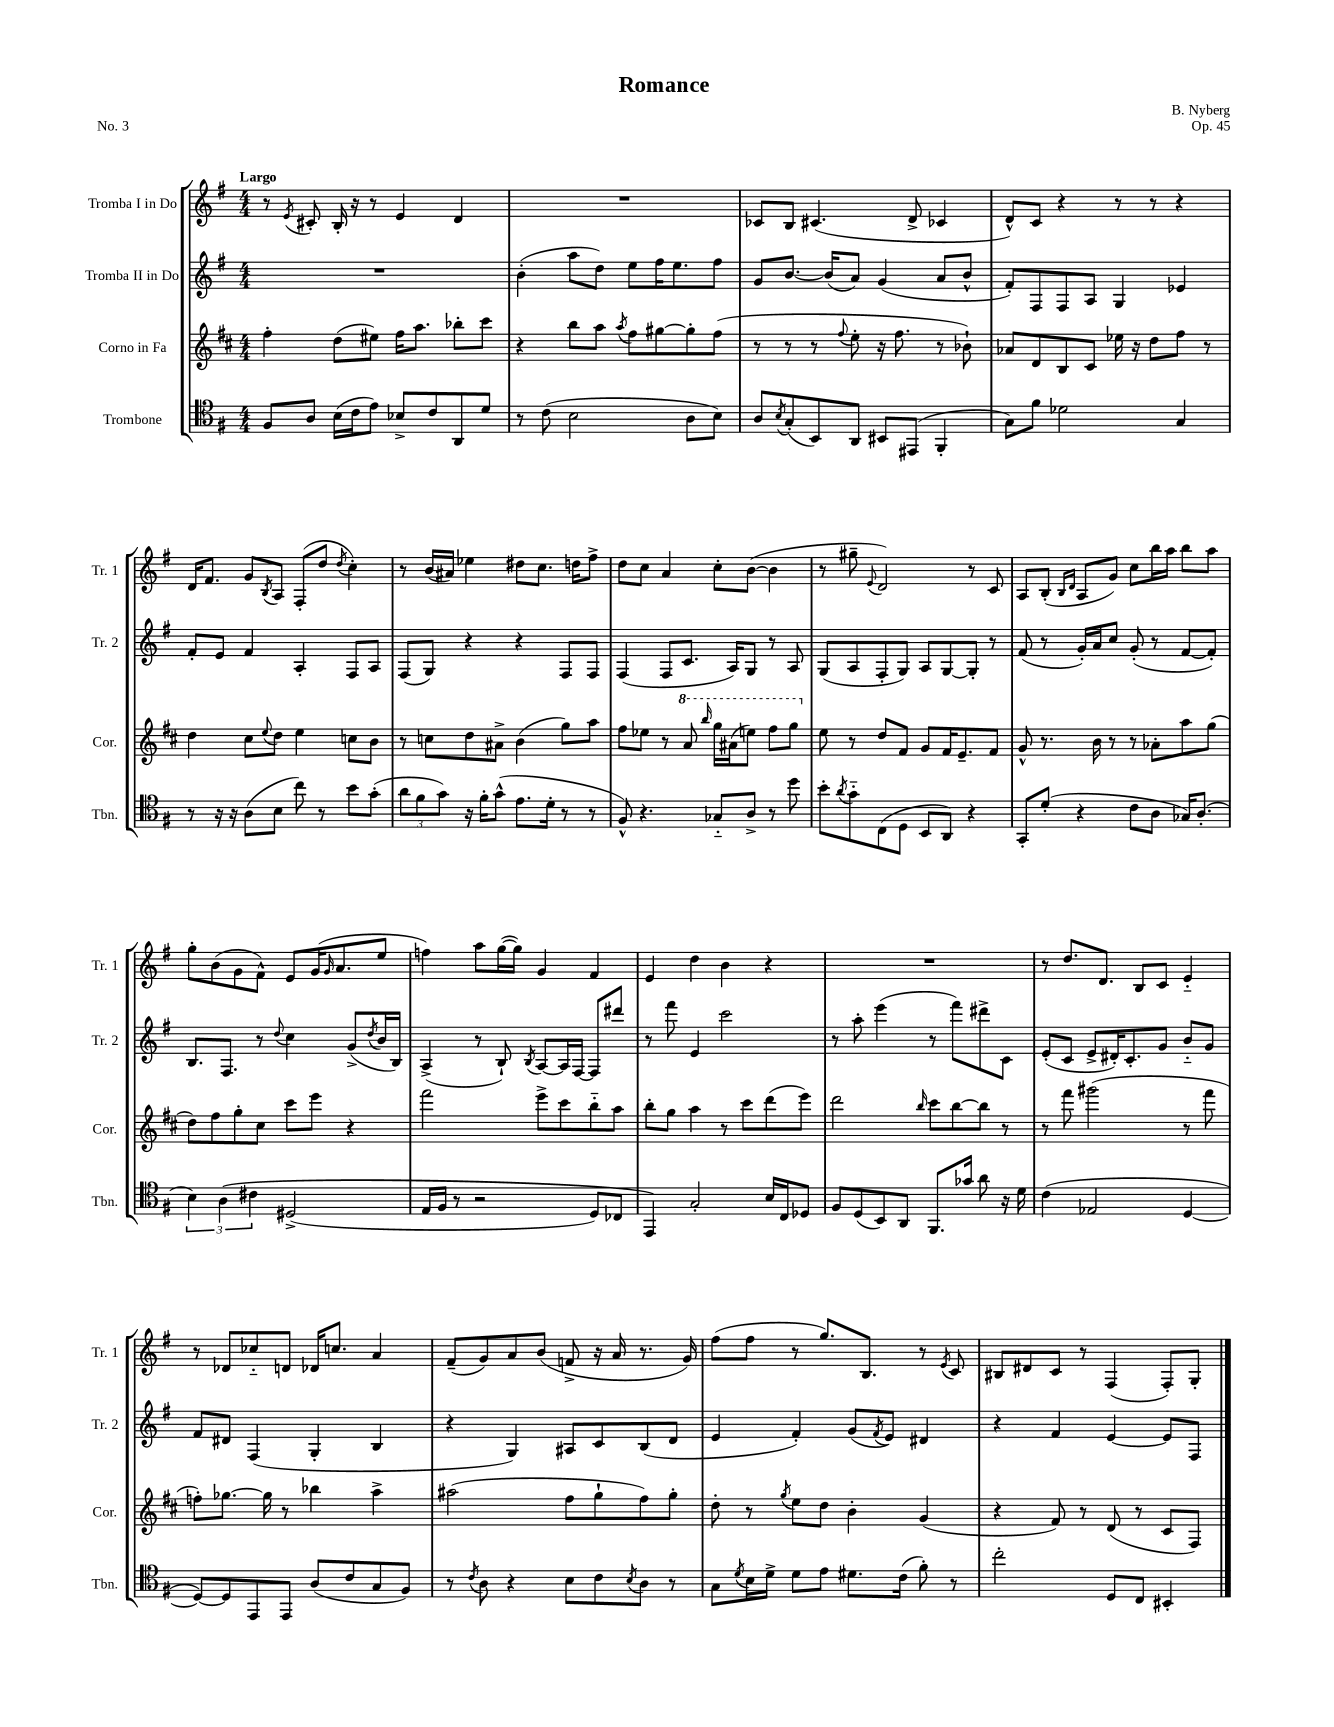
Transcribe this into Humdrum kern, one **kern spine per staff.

**kern	**kern	**kern	**kern
*staff4	*staff3	*staff2	*staff1
*clefC4	*clefG2	*clefG2	*clefG2
*k[f#]	*k[f#c#]	*k[f#]	*k[f#]
*M4/4	*M4/4	*M4/4	*M4/4
8F#/L	4ff#'\	1r	8r
.	.	.	8qe/
8A/J	.	.	8c#'/
(16B\LL	(8dd\L	.	16B'/
16c\J	.	.	16r
8e\J)	8ee#\J)	.	8r
8B-^/L	16ff#\LK	.	4e/
.	8.aa\J	.	.
8c/	.	.	.
8AA/	8bb-'\L	.	4d/
8d/J	8ccc#\J	.	.
=	=	=	=
8r	4r	(4b'\	1r
(8c\	.	.	.
2B\	8bb\L	8aa\L	.
.	8aa\J	8dd\J)	.
.	8qaa/	.	.
.	8ff#\L	8ee\L	.
.	[8gg#\	16ff#\K	.
.	.	8.ee\	.
8A\L	8gg#'\]	.	.
8B\J)	(8ff#\J	8ff#\J	.
=	=	=	=
8A/L	8r	8g/L	8c-/L
8qB/	.	.	.
(8G'/	8r	[8.b/J	8B/J
8BB/)	8r	.	(4.c#/
.	.	(16b/]LK	.
.	8qqff#/	.	.
8AA/J	8ee'\	8a/J)	.
8BB#/L	16r	(4g/	.
.	8.ff#\	.	.
(8EE#/J	.	.	8d^/
4FF#'/	8r	8a/L	4c-/
.	8b-`\)	8b^^/J	.
=	=	=	=
8G\L)	8a-/L	8f#'/L)	8d^^/L)
8f#\J	8d/	8F#/	8c/J
2d-\	8B/	8F#/	4r
.	8c#/J	8A/J	.
.	16ee-\	4G/	8r
.	16r	.	.
.	8dd\L	.	8r
4G/	8ff#\J	4e-/	4r
.	8r	.	.
=	=	=	=
8r	4dd\	8f#'/L	16d/LK
.	.	.	8.f#/J
16r	.	8e/J	.
16r	.	.	.
(8A\L	8cc#\L	4f#/	8g/L
.	8qqee/	.	8qB/
8B\J	8dd\J	.	8A/J
8cc\)	4ee\	4A'/	(8F#'/L
8r	.	.	8dd/J
.	.	.	8qdd/
8b\L	8cc\L	8F#/L	4cc'\)
(8g'\J	8b\J	8A/J	.
=	=	=	=
12a\L	8r	(8F#/L	8r
12f#\	.	.	.
.	8cc\L	8G/J)	(16b/LL
12g\J)	.	.	.
.	.	.	16a#/JJ)
16r	8dd\	4r	4ee-\
16f#'\LK	.	.	.
(8g^^\J	8a#^\J	.	.
8.e\L	(4b\	4r	8dd#\L
.	.	.	8.cc\J
16d'\Jk	.	.	.
8r	8gg\L)	8F#/L	.
.	.	.	16dd\LK
8r	8aa\J	8F#/J	8ff#^\J
=	=	=	=
8F#^^/)	8ff#\L	(4F#/	8dd\L
4.r	8ee-\J	.	8cc\J
.	8r	8F#/L	4a/
.	8aa/	8.c/J	.
.	16qqbbb/	.	.
8G-'~/L	16ggg\LL	.	8cc'\L
.	(16aa#\J	16A/LK)	.
8A^/J	8eee\J)	8G/J	([8b\J
8r	8fff#\L	8r	4b\]
8dd\	8ggg\J	8A/	.
=	=	=	=
8b'\L	8ee\	(8G/L	8r
8qa/	.	.	.
8g'~\	8r	8A/	8gg#~\
.	.	.	8qqe/
(8C\	8dd/L	8F#'/	2d/)
8D\J	8f#/J	8G/J)	.
8BB/L	8g/L	8A/L	.
8AA/J)	16f#/K	[8G/	.
.	8.e~/	.	.
4r	.	8G'/]J	8r
.	8f#/J	8r	8c/
=	=	=	=
8GG'/L	8g^^/	(8f#/	8A/L
(8d'/J	8.r	8r	(8B'/J
.	.	.	16qqB/LL
.	.	.	16qqd/JJ
4r	.	16g'/LL)	8A/L
.	16b\	16a/J	.
.	8r	8cc/J	8g/J)
8c\L	8r	(8g'/	8cc\L
8A\J	8a-'\L	8r	16bb\L
.	.	.	16aa\JJ
16G-/LK)	8aa\	[8f#/L	8bb\L
(8.A'/J	.	.	.
.	(8gg\J	8f#'/]J)	8aa\J
=	=	=	=
6B\)	8dd\L)	8.B/L	8gg'\L
.	8ff#\	.	(8b\
&(6A\	.	.	.
.	.	8.F#/J	.
.	8gg'\	.	8g\
6c#\	.	.	.
.	8cc#\J	8r	8f#^^\J)
.	.	8qqdd/	.
(2D#^/	8ccc#\L	4cc\	8e/L
.	8eee\J	.	(16g/K
.	.	.	16qqg/
.	.	.	8.a/
.	4r	(8g^/L	.
.	.	8qdd/	.
.	.	16b/L	8ee/J
.	.	16B/JJ)	.
=	=	=	=
16E/LL	2fff#\	(4A^/	4ff\)
16F#/JJ	.	.	.
8r	.	.	.
2r	.	8r	8aa\L
.	.	8B`/)	([16gg\L
.	.	.	16gg\]JJ)
.	.	8qB/	.
.	8eee^\L	[8A/L	4g/
.	8ccc#\	16A/]L	.
.	.	[16F#/JJ	.
8D/L)	8bb'~\	8F#/]L	4f#/
8C-/J	8aa\J	8ddd#/J	.
=	=	=	=
4EE/&)	8bb'\L	8r	4e/
.	8gg\J	8fff#\	.
2G'/	4aa\	4e/	4dd\
.	8r	2ccc\	4b\
.	8ccc#\L	.	.
16B/LL	(8ddd\	.	4r
16C/J	.	.	.
8D-/J	8eee\J)	.	.
=	=	=	=
8F#/L	2ddd\	8r	1r
(8D/	.	8aa'\	.
8BB/)	.	(4eee\	.
8AA/J	.	.	.
.	16qqbb/	.	.
8.FF#/L	8ccc#\L	8r	.
.	[8bb\	8fff#\L)	.
16g-/Jk	.	.	.
8a\	8bb\]J	8ddd#^\	.
16r	8r	8c\J	.
16d\	.	.	.
=	=	=	=
(4c\	8r	(8e'/L	8r
.	8fff#\	8c/J	8.dd/L
2E-/	(2ggg#\	8e^/L	.
.	.	.	8.d/J
.	.	16d#'/K)	.
.	.	8.c'/	.
.	.	.	8B/L
.	.	8g/J	8c/J
[4D/	8r	8b'~/L	4e'~/
.	8fff#\	8g/J	.
=	=	=	=
8D/_L)	8ff'\L)	8f#/L	8r
8D/]	[8.gg-\J	8d#/J	8d-/L
8EE/	.	(4F#/	8cc-'~/
.	16gg-\]	.	.
8EE/J	8r	.	8d/J
(8A/L	4bb-\	4G'/	16d-/LK
.	.	.	8.cc/J
8c/	.	.	.
8G/	4aa^\	4B/	4a/
8F#/J)	.	.	.
=	=	=	=
8r	(2aa#\	4r	(8f#~/L
8qc/	.	.	.
8A\	.	.	8g/)
4r	.	4G/)	8a/
.	.	.	(8b/J
8B\L	8ff#\L	8A#/L	8f^/
8c\	8gg`\	8c/	16r
.	.	.	16a/
8qB/	.	.	.
8A\J	8ff#\)	(8B/	8.r
8r	8gg'\J	8d/J	.
.	.	.	16g/)
=	=	=	=
8G\L	8dd'\	4e/	(8ff#\L
8qd/	.	.	.
16B\L	8r	.	8ff#\J
16d^\JJ	.	.	.
.	8qgg/	.	.
8d\L	8ee\L	4f#'/)	8r
8e\J	8dd\J	.	8.gg/L)
8.d#\L	4b'\	(8g/L	.
.	.	.	8.B/J
.	.	8qf#/	.
.	.	8e/J)	.
(16c\Jk	.	.	.
8f#'\)	(4g/	4d#/	8r
.	.	.	8qe/
8r	.	.	8c/
=	=	=	=
2cc'\	4r	4r	8B#/L
.	.	.	8d#/
.	8f#/)	4f#/	8c/J
.	8r	.	8r
8D/L	(8d/	[4e/	(4F#/
8C/J	8r	.	.
4BB#'/	8c#/L	8e/]L	8F#'/L)
.	8F#/J)	8F#/J	8G'/J
==	==	==	==
*-	*-	*-	*-
